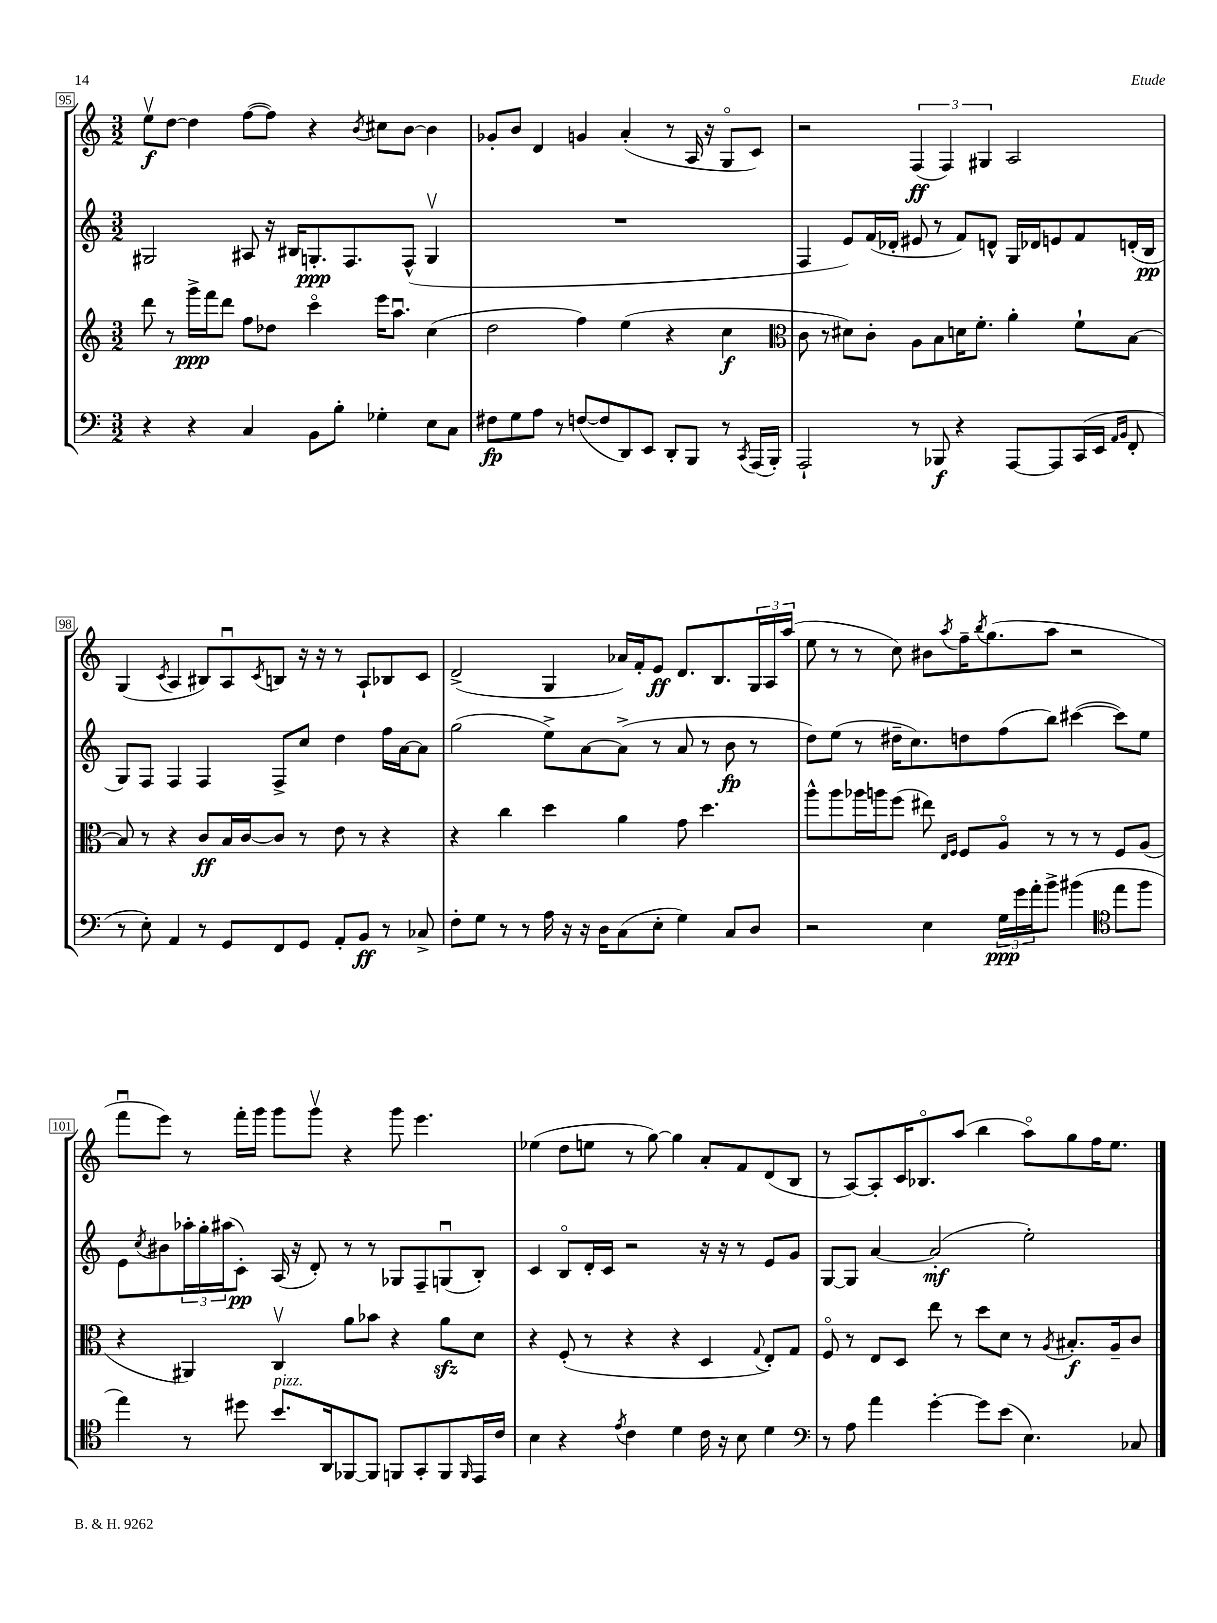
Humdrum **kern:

**kern	**kern	**kern	**kern
*staff4	*staff3	*staff2	*staff1
*clefF4	*clefG2	*clefG2	*clefG2
*k[]	*k[]	*k[]	*k[]
*M3/2	*M3/2	*M3/2	*M3/2
4r	8ddd\	2G#/	8eev\L
.	8r	.	[8dd\J
4r	16ggg^\LL	.	4dd\]
.	16fff\J	.	.
.	8ddd\J	.	.
4C/	8ff\L	8A#/	([8ff\L
.	8dd-\J	16r	8ff\]J)
.	.	16B#/LK	.
8BB\L	4ccco\	8.G'/	4r
8B'\J	.	.	.
.	.	8.F/	.
.	.	.	8qb/
4G-'\	16eee\LK	.	8cc#\L
.	8.aau\J	.	.
.	.	(8F^^/J	[8b\J
8E\L	(4cc\	4Gv/	4b\]
8C\J	.	.	.
=	=	=	=
8F#\L	2dd\	1.r	8g-'/L
8G\	.	.	8b/J
8A\J	.	.	4d/
8r	.	.	.
([8F/L	4ff\)	.	4g/
8F/]	.	.	.
8DD/)	(4ee\	.	(4a'/
8EE/J	.	.	.
8DD'/L	4r	.	8r
8BBB/J	.	.	16A/
.	.	.	16r
8r	4cc\	.	8Go/L
8qCC/	.	.	.
(16AAA/LL	.	.	8c/J)
16BBB'/JJ)	.	.	.
=	=	=	=
*	*clefC3	*	*
2AAA`/	8c\	4F/	2r
.	8r	.	.
.	8d#\L)	8e/L)	.
.	8c'\J	(16f/L	.
.	.	16d-'/JJ	.
8r	8A\L	8e#/	(6F/
8BBB-/	8B\	8r	.
.	.	.	6F/)
4r	16d\K	8f/L)	.
.	8.f'\J	.	.
.	.	.	6G#/
.	.	8d^^/J	.
[8AAA/L	4a'\	16G/LL	2A/
.	.	16d-/J	.
8AAA/]	.	8e/	.
(16CC/L	8f`\L	8f/	.
16EE/JJ	.	.	.
16qqAA/LL	.	.	.
16qqBB/JJ	.	.	.
8FF'/	[8B\J	(16d'/L	.
.	.	16B/JJ	.
=	=	=	=
8r	8B/]	8G/L)	(4G/
8E'\)	8r	8F/J	.
.	.	.	8qc/
4AA/	4r	4F/	4A/
8r	8c/L	4F/	8B#/L)
8GG/L	16B/L	.	8Au/
.	[16c/J	.	.
.	.	.	8qc/
8FF/	8c/]J	8F^/L	8B/J
8GG/J	8r	8cc/J	16r
.	.	.	16r
8AA'/L	8e\	4dd\	8r
8BB/J	8r	.	8A`/L
8r	4r	16ff\LL	8B-/
.	.	[16a\J	.
8C-^/	.	8a\]J	8c/J
=	=	=	=
8F'\L	4r	(2gg\	(2d^/
8G\J	.	.	.
8r	4cc\	.	.
8r	.	.	.
16A\	4dd\	8ee^\L)	4G/
16r	.	.	.
16r	.	[8a\	.
16D\LK	.	.	.
(8C\	4a\	(8a^\]J	16a-/LL)
.	.	.	16f'/J
8E'\J	.	8r	8e/J
4G\)	8g\	8a/	8.d/L
.	4.dd\	8r	.
.	.	.	8.B/
8C/L	.	8b\	.
8D/J	.	8r	24G/L
.	.	.	24A/
.	.	.	(24aa/JJ
=	=	=	=
2r	8aa^^\L	8dd\L)	8ee\
.	8aa\	(8ee\J	8r
.	16aa-\L	8r	8r
.	16aa\J	.	.
.	(8ff\J	16dd#~\LK	8cc\)
.	.	8.cc\)	.
4E\	8ee#\)	.	8b#\L
.	16qqE/LL	.	.
.	16qqF/JJ	.	8qaa/
.	8F/L	8dd\	16ff~\K
.	.	.	8qbb/
.	.	.	(8.gg\
24G\LL	8Ao/J	(8ff\	.
24g\	.	.	.
24a'\J	.	.	.
8b^\J	8r	8bb\J)	8aa\J
(4b#\	8r	([4ccc#\	2r
.	8r	.	.
*clefC4	*	*	*
8ee\L	8F/L	8ccc#\]L)	.
8ff\J	(8A/J	8ee\J	.
=	=	=	=
4ee\)	4r	8e\L	8fffu\L
.	.	8qcc/	.
.	.	8b#\	8eee\J)
8r	4AA#/)	24aa-'\L	8r
.	.	24gg'\	.
.	.	(24aa#\J	.
8dd#\	.	8c'\J)	16fff'\LL
.	.	.	16ggg\JJ
8.b/L	4Cv/	(16A/	8ggg\L
.	.	16r	.
.	.	8d'/)	8gggv\J
16AA/k	.	.	.
[8FF-/	8a\L	8r	4r
8FF-/]J	8b-\J	8r	.
8FF/L	4r	8G-/L	8ggg\
8GG'/	.	8F~/	4.eee\
8FF/	8a\L	(8Gu/	.
16qqFF/	.	.	.
16EE/L	8d\J	8B'/J)	.
16c/JJ	.	.	.
=	=	=	=
4B\	4r	4c/	(4ee-\
4r	(8F'/	8Bo/L	8dd\L
.	8r	16d'/L	8ee\J
.	.	16c/JJ	.
8qe/	.	.	.
4c\	4r	2r	8r
.	.	.	[8gg\)
4d\	4r	.	4gg\]
16c\	4D/	16r	8a'/L
16r	.	16r	.
8B\	.	8r	8f/
.	8qqG/	.	.
4d\	8E'/L)	8e/L	(8d/
.	8G/J	8g/J	8B/J
=	=	=	=
*clefF4	*	*	*
8r	8Fo/	[8G/L	8r
8A\	8r	8G/]J	[8A/L)
4a\	8E/L	[4a/	8A'/]
.	8D/J	.	16c/K
.	.	.	8.B-o/
[4g'\	8ee\	(2a'/]	.
.	8r	.	(8aa/J
8g\]L	8dd\L	.	4bb\
(8e\J	8d\J	.	.
4.E\)	8r	2ee'\)	8aao\L)
.	8qA/	.	.
.	8.B#'/L	.	8gg\
.	.	.	16ff\K
.	16A~/k	.	8.ee\J
8C-/	8c/J	.	.
==	==	==	==
*-	*-	*-	*-
